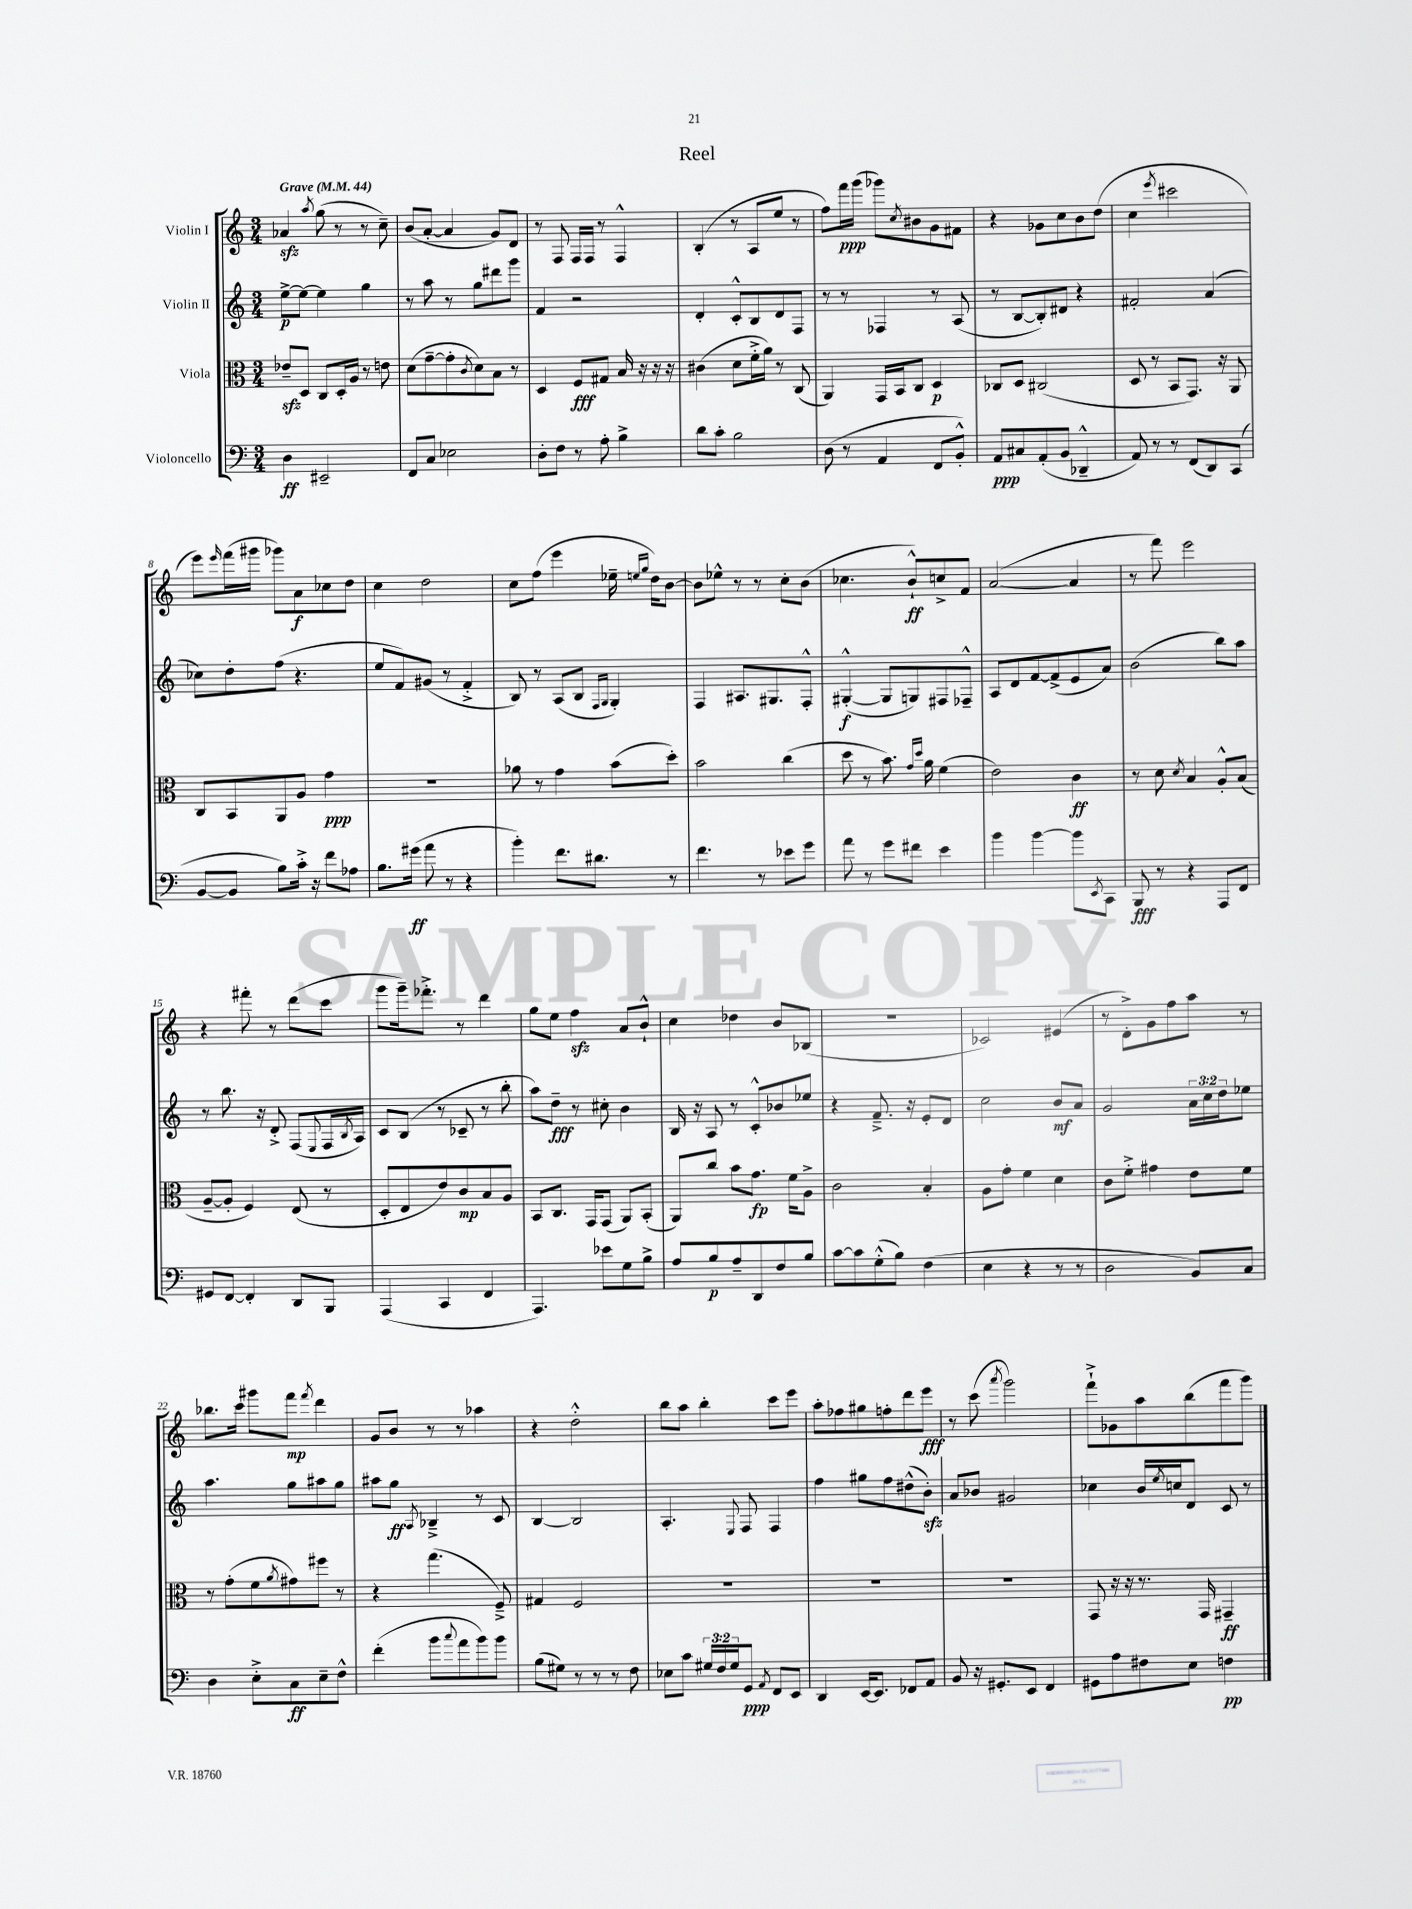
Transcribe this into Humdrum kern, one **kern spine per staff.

**kern	**dynam	**kern	**dynam	**kern	**dynam	**kern	**dynam
*part4	*part4	*part3	*part3	*part2	*part2	*part1	*part1
*staff4	*staff4	*staff3	*staff3	*staff2	*staff2	*staff1	*staff1
*I"Violoncello	*	*I"Viola	*	*I"Violin II	*	*I"Violin I	*
*clefF4	*	*clefC3	*	*clefG2	*	*clefG2	*
*k[]	*	*k[]	*	*k[]	*	*k[]	*
*M3/4	*	*M3/4	*	*M3/4	*	*M3/4	*
*MM44	*	*MM44	*	*MM44	*	*MM44	*
=1	=1	=1	=1	=1	=1	=1	=1
!	!	!	!	!	!	!LO:TX:a:B:t=Grave	!
4D\	ff	8e-Xzz~/L	.	[8ee^\L	p	4a-Xzz/	.
.	.	8D/J	.	8ee\J_	.	.	.
.	.	.	.	.	.	8qaa/	.
2EE#X~/	.	8C/L	.	4ee\]	.	(8gg\	.
.	.	16D'/L	.	.	.	8r	.
.	.	16A/JJ	.	.	.	.	.
.	.	8r	.	4gg\	.	8r	.
.	.	8en\	.	.	.	8cc~\)	.
=2	=2	=2	=2	=2	=2	=2	=2
8FF/L	.	(8d\L	.	8r	.	(8b/L	.
8C/J	.	[8g~\	.	8aa\	.	[8a'/J	.
2E-X\	.	8g'\]	.	8r	.	4a/]	.
.	.	8qc/	.	.	.	.	.
.	.	8d\)	.	8gg\L	.	.	.
.	.	8B\J	.	8ddd#X\	.	8g/L)	.
.	.	8r	.	8ggg\J	.	8d/J	.
=3	=3	=3	=3	=3	=3	=3	=3
8D'\L	.	4D/	.	4f/	.	8r	.
8F\J	.	.	.	.	.	8F/	.
8r	.	8F/L	fff	2r	.	16F/LL	.
.	.	.	.	.	.	16F/JJ	.
8A'\	.	8G#X/J	.	.	.	8r	.
4B^\	.	16B/	.	.	.	4F^^/	.
.	.	16r	.	.	.	.	.
.	.	16r	.	.	.	.	.
.	.	16r	.	.	.	.	.
=4	=4	=4	=4	=4	=4	=4	=4
8d\L	.	(4c#X\	.	4d'/	.	(4B'/	.
8c'\J	.	.	.	.	.	.	.
2B\	.	8d\L	.	8c'^^/L	.	8r	.
.	.	16f'^\L	.	8B/	.	8A/L	.
.	.	16a\JJ)	.	.	.	.	.
.	.	8r	.	8d/	.	8ee/J	.
.	.	(8C/	.	8F/J	.	8r	.
=5	=5	=5	=5	=5	=5	=5	=5
(8D\	.	4AA/)	.	8r	.	8ff\L)	.
8r	.	.	.	8r	.	16fff\L	ppp
.	.	.	.	.	.	(16ggg\JJ	.
4AA/	.	16GG/LL	.	4F-X/	.	8ggg-X\L)	.
.	.	16BB/J	.	.	.	.	.
.	.	.	.	.	.	8qcc/	.
.	.	8C/J	.	.	.	8b#X\	.
8FF/L	.	4D/	p	8r	.	8g\	.
8BB'^^/J)	.	.	.	(8A/	.	8f#X\J	.
=6	=6	=6	=6	=6	=6	=6	=6
8AA/L	ppp	8C-X/L	.	8r	.	4r	.
8C#X/	.	8D/J	.	[8B/L	.	.	.
(8AA'/	.	(2C#X/	.	8B'/])	.	8g-X\L	.
8BB/J	.	.	.	8d#X/J	.	8cc\	.
4DD-X~^^/	.	.	.	4r	.	8b\	.
.	.	.	.	.	.	(8dd\J	.
=7	=7	=7	=7	=7	=7	=7	=7
8AA/)	.	8D/	.	2f#X'/	.	4cc\	.
8r	.	8r	.	.	.	.	.
.	.	.	.	.	.	8qeee/	.
8r	.	8BB/L	.	.	.	2ccc#X\	.
(8FF/L	.	8.GG/J)	.	.	.	.	.
8DD/)	.	.	.	(4a/	.	.	.
.	.	16r	.	.	.	.	.
(8CC/J	.	8AA/	.	.	.	.	.
!!LO:LB:g=z
=8	=8	=8	=8	=8	=8	=8	=8
[8BB/L	.	8C/L	.	8cc-X\L)	.	8eee\L)	.
.	.	.	.	.	.	16qqeee/	.
8BB/J]	.	8BB/	.	8dd'\	.	(16fff\L	.
.	.	.	.	.	.	16ggg#X\JJ	.
8B\L)	.	8AA/	.	(8ff\J	.	8ggg-X\L)	.
16c'^\Jk	.	8A/J	.	4.r	.	8a\	f
16r	.	.	.	.	.	.	.
8f\L	.	4g\	ppp	.	.	8cc-X\	.
8A-X\J	.	.	.	.	.	8dd\J	.
=9	=9	=9	=9	=9	=9	=9	=9
8.B\L	.	2.r	.	8ee/L	.	4cc\	.
.	.	.	.	8f/)	.	.	.
(16g#X\Jk	ff	.	.	.	.	.	.
8a\	.	.	.	(8g#X/J	.	2dd\	.
8r	.	.	.	8r	.	.	.
4r	.	.	.	4f'^/	.	.	.
=10	=10	=10	=10	=10	=10	=10	=10
4b'\)	.	8a-X\	.	8B/)	.	8cc\L	.
.	.	8r	.	8r	.	(8ff\J	.
8.f\L	.	4g\	.	(8A/L	.	4eee\	.
.	.	.	.	8B/J	.	.	.
8.d#X\J	.	.	.	.	.	.	.
.	.	.	.	16qqF/LL	.	.	.
.	.	.	.	16qqG/JJ	.	.	.
.	.	(8b\L	.	4G'/)	.	16ee-X~\	.
.	.	.	.	.	.	16qqeen/LL	.
.	.	.	.	.	.	16qqgg/JJ	.
.	.	.	.	.	.	16dd\KL)	.
8r	.	8dd'\J)	.	.	.	[8b\J	.
=11	=11	=11	=11	=11	=11	=11	=11
4.f\	.	2b\	.	4F/	.	8b\L]	.
.	.	.	.	.	.	8ee-X^^\J	.
.	.	.	.	8.A#X/L	.	8r	.
8r	.	.	.	.	.	8r	.
.	.	.	.	8.G#X/	.	.	.
8e-X\L	.	(4cc\	.	.	.	8cc'\L	.
8g\J	.	.	.	8F'^^/J	.	(8b\J	.
=12	=12	=12	=12	=12	=12	=12	=12
8a\	.	8dd\	.	([4G#X'^^/	f	4.cc-X\	.
8r	.	8r	.	.	.	.	.
8g\L	.	8.b\)	.	8G#/L]	.	.	.
8f#X\J	.	.	.	8Gn/)	.	8b`^^/L)	ff
.	.	16qqg/LL	.	.	.	.	.
.	.	16qqdd/JJ	.	.	.	.	.
.	.	16a\	.	.	.	.	.
4e\	.	(4f\	.	8F#X/	.	8ccn^/	.
.	.	.	.	8F-X~^^/J	.	8f/J	.
=13	=13	=13	=13	=13	=13	=13	=13
4b\	.	2e\)	.	8A/L	.	([2a/	.
.	.	.	.	8d/	.	.	.
[4b\	.	.	.	[8f/	.	.	.
.	.	.	.	(8f^/]	.	.	.
8b\L]	.	4c\	ff	8e/	.	4a/]	.
8qEE/	.	.	.	.	.	.	.
8CC\J	.	.	.	8a/J)	.	.	.
=14	=14	=14	=14	=14	=14	=14	=14
8BBB/	fff	8r	.	(2b\	.	8r	.
8r	.	8d\	.	.	.	8fff\)	.
.	.	8qd/	.	.	.	.	.
4r	.	4B/	.	.	.	2eee\	.
8AAA/L	.	8A'^^/L	.	8bb\L)	.	.	.
8FF/J	.	(8B/J	.	8aa\J	.	.	.
!!LO:LB:g=z
=15	=15	=15	=15	=15	=15	=15	=15
8GG#X/L	.	[8A~/L	.	8r	.	4r	.
[8FF/J	.	8A'/J]	.	8.bb\	.	.	.
4FF'/]	.	4F/)	.	.	.	8fff#X'\	.
.	.	.	.	16r	.	.	.
.	.	.	.	8d'^/	.	8r	.
8DD/L	.	(8E/	.	(8F/L	.	(8ddd\L	.
.	.	.	.	8qqE/	.	.	.
8BBB/J	.	8r	.	16F/L	.	8ccc\J	.
.	.	.	.	8qB/	.	.	.
.	.	.	.	16A/JJ)	.	.	.
=16	=16	=16	=16	=16	=16	=16	=16
(4AAA/	.	8D'/L	.	8c/L	.	8ggg\L	.
.	.	8E/	.	(8B/J	.	16ggg~\k)	.
.	.	.	.	.	.	8.fff-X'^\J	.
4CC/	.	8e/)	.	8r	.	.	.
.	.	8c/	mp	8c-X~/	.	8r	.
4FF/	.	8B/	.	8r	.	4ddd\	.
.	.	8A/J	.	8bb'\	.	.	.
=17	=17	=17	=17	=17	=17	=17	=17
4.AAA/)	.	8BB/L	.	8aa\L)	.	8gg\L	.
.	.	8.C/J	.	8dd~\J	fff	8ee\J	.
.	.	.	.	8r	.	4ffzz\	.
.	.	16GG/KL	.	.	.	.	.
8e-X\L	.	(8GG/J	.	8cc#X'\	.	.	.
8G\	.	8AA/L)	.	4b\	.	8a/L	.
8B^\J	.	(8BB'/J	.	.	.	8b`^^/J	.
=18	=18	=18	=18	=18	=18	=18	=18
8A/L	.	8AA/L)	.	16B/	.	4cc\	.
.	.	.	.	16r	.	.	.
8B/	p	8cc/J	.	8A/	.	.	.
8A~/	.	8b\L	.	8r	.	4dd-X\	.
8DD/	.	8.g\J	fp	8c'^^/L	.	.	.
8F/	.	.	.	8b-X/	.	8b/L	.
.	.	16f\KL	.	.	.	.	.
8B/J	.	8A^\J	.	8ee-X/J	.	(8B-X/J	.
=19	=19	=19	=19	=19	=19	=19	=19
[8c\L	.	2c\	.	4r	.	2.r	.
8c\]	.	.	.	.	.	.	.
(8G'^^\	.	.	.	8.f~^/	.	.	.
8B\J)	.	.	.	.	.	.	.
.	.	.	.	16r	.	.	.
(4F\	.	4B'/	.	8e'/L	.	.	.
.	.	.	.	8d/J	.	.	.
=20	=20	=20	=20	=20	=20	=20	=20
4E\	.	8A\L	.	2cc\	.	2c-X/)	.
.	.	8g'\J	.	.	.	.	.
4r	.	4f\	.	.	.	.	.
8r	.	4d\	.	8b/L	mf	(4e#X/	.
8r	.	.	.	8a/J	.	.	.
=21	=21	=21	=21	=21	=21	=21	=21
2D\	.	8c\L	.	2g/	.	8r	.
.	.	8f'^\J	.	.	.	8d'^\L)	.
.	.	4g#X\	.	.	.	8g\	.
.	.	.	.	.	.	8ff\	.
8BB/L)	.	8e\L	.	24a\LL	.	8aa\J	.
.	.	.	.	24cc\	.	.	.
.	.	.	.	24dd\J	.	.	.
8C/J	.	8f\J	.	8ee-X\J	.	8r	.
!!LO:LB:g=z
=22	=22	=22	=22	=22	=22	=22	=22
4D\	.	8r	.	4.aa\	.	8.bb-X\L	.
.	.	(8g'\L	.	.	.	.	.
.	.	.	.	.	.	16ccc\Jk	.
8E'^\L	.	8f\	.	.	.	8ggg#X\L	.
.	.	8qa/	.	.	.	.	.
8C\	ff	8g#X\)	.	8gg\L	.	8fff\J	mp
.	.	.	.	.	.	8qfff/	.
8E~\	.	8ff#X\J	.	8aa#X\	.	4ddd\	.
8F^^\J	.	8r	.	8gg\J	.	.	.
=23	=23	=23	=23	=23	=23	=23	=23
(4f'\	.	4r	.	8aa#X\L	.	8g/L	.
.	.	.	.	8gg\J	ff	8b/J	.
.	.	.	.	8qA/	.	.	.
8b\L	.	(4.gg\	.	4B-X~^/	.	8r	.
8qqcc/	.	.	.	.	.	.	.
8a\	.	.	.	.	.	8r	.
8b\)	.	.	.	8r	.	4aa-X\	.
8b\J	.	8F~^/)	.	8c/	.	.	.
=24	=24	=24	=24	=24	=24	=24	=24
(8B\L	.	4G#X/	.	[4B/	.	4r	.
8G#X\J)	.	.	.	.	.	.	.
8r	.	2F/	.	2B/]	.	2dd'^^\	.
8r	.	.	.	.	.	.	.
8r	.	.	.	.	.	.	.
8F\	.	.	.	.	.	.	.
=25	=25	=25	=25	=25	=25	=25	=25
8E-X\L	.	2.r	.	4.A'/	.	8bb\L	.
8c\J	.	.	.	.	.	8aa\J	.
24G#X/LL	.	.	.	.	.	4bb'\	.
24F/	.	.	.	.	.	.	.
24G#/J	.	.	.	.	.	.	.
.	.	.	.	8qqE/	.	.	.
8GG/J	ppp	.	.	8F/	.	.	.
8qAA/	.	.	.	.	.	.	.
8FF/L	.	.	.	4F/	.	8ccc\L	.
8EE/J	.	.	.	.	.	8eee\J	.
=26	=26	=26	=26	=26	=26	=26	=26
4DD/	.	2.r	.	4ff\	.	8aa'\L	.
.	.	.	.	.	.	8ff-X\	.
[16EE/KL	.	.	.	8gg#X\L	.	8gg#X\	.
8.EE/J]	.	.	.	.	.	.	.
.	.	.	.	8ff\	.	8ffn'\	.
8FF-X/L	.	.	.	(8dd#X^^\	.	8ddd\	.
8AA/J	.	.	.	8bzz'\J)	.	8eee\J	fff
=27	=27	=27	=27	=27	=27	=27	=27
8BB/	.	2.r	.	8a/L	.	8r	.
16r	.	.	.	8b-X/J	.	(8ccc\	.
8.GG#X'/L	.	.	.	.	.	.	.
.	.	.	.	.	.	8qaaa/	.
.	.	.	.	2g#X/	.	2ggg\)	.
8EE/J	.	.	.	.	.	.	.
4FF/	.	.	.	.	.	.	.
=28	=28	=28	=28	=28	=28	=28	=28
8GG#X\L	.	8GG/	.	4cc-X\	.	8fff`^\L	.
8A\	.	16r	.	.	.	8g-X\	.
.	.	16r	.	.	.	.	.
8F#X\	.	8.r	.	16b/LL	.	8aa\	.
.	.	.	.	8qee/	.	.	.
.	.	.	.	16ccn/J	.	.	.
8E\J	.	.	.	8d/J	.	(8bb\	.
.	.	16GG/	.	.	.	.	.
4Fn\	pp	4GG#X~/	ff	8c/	.	8fff\	.
.	.	.	.	8r	.	8ggg\J)	.
==	==	==	==	==	==	==	==
*-	*-	*-	*-	*-	*-	*-	*-
